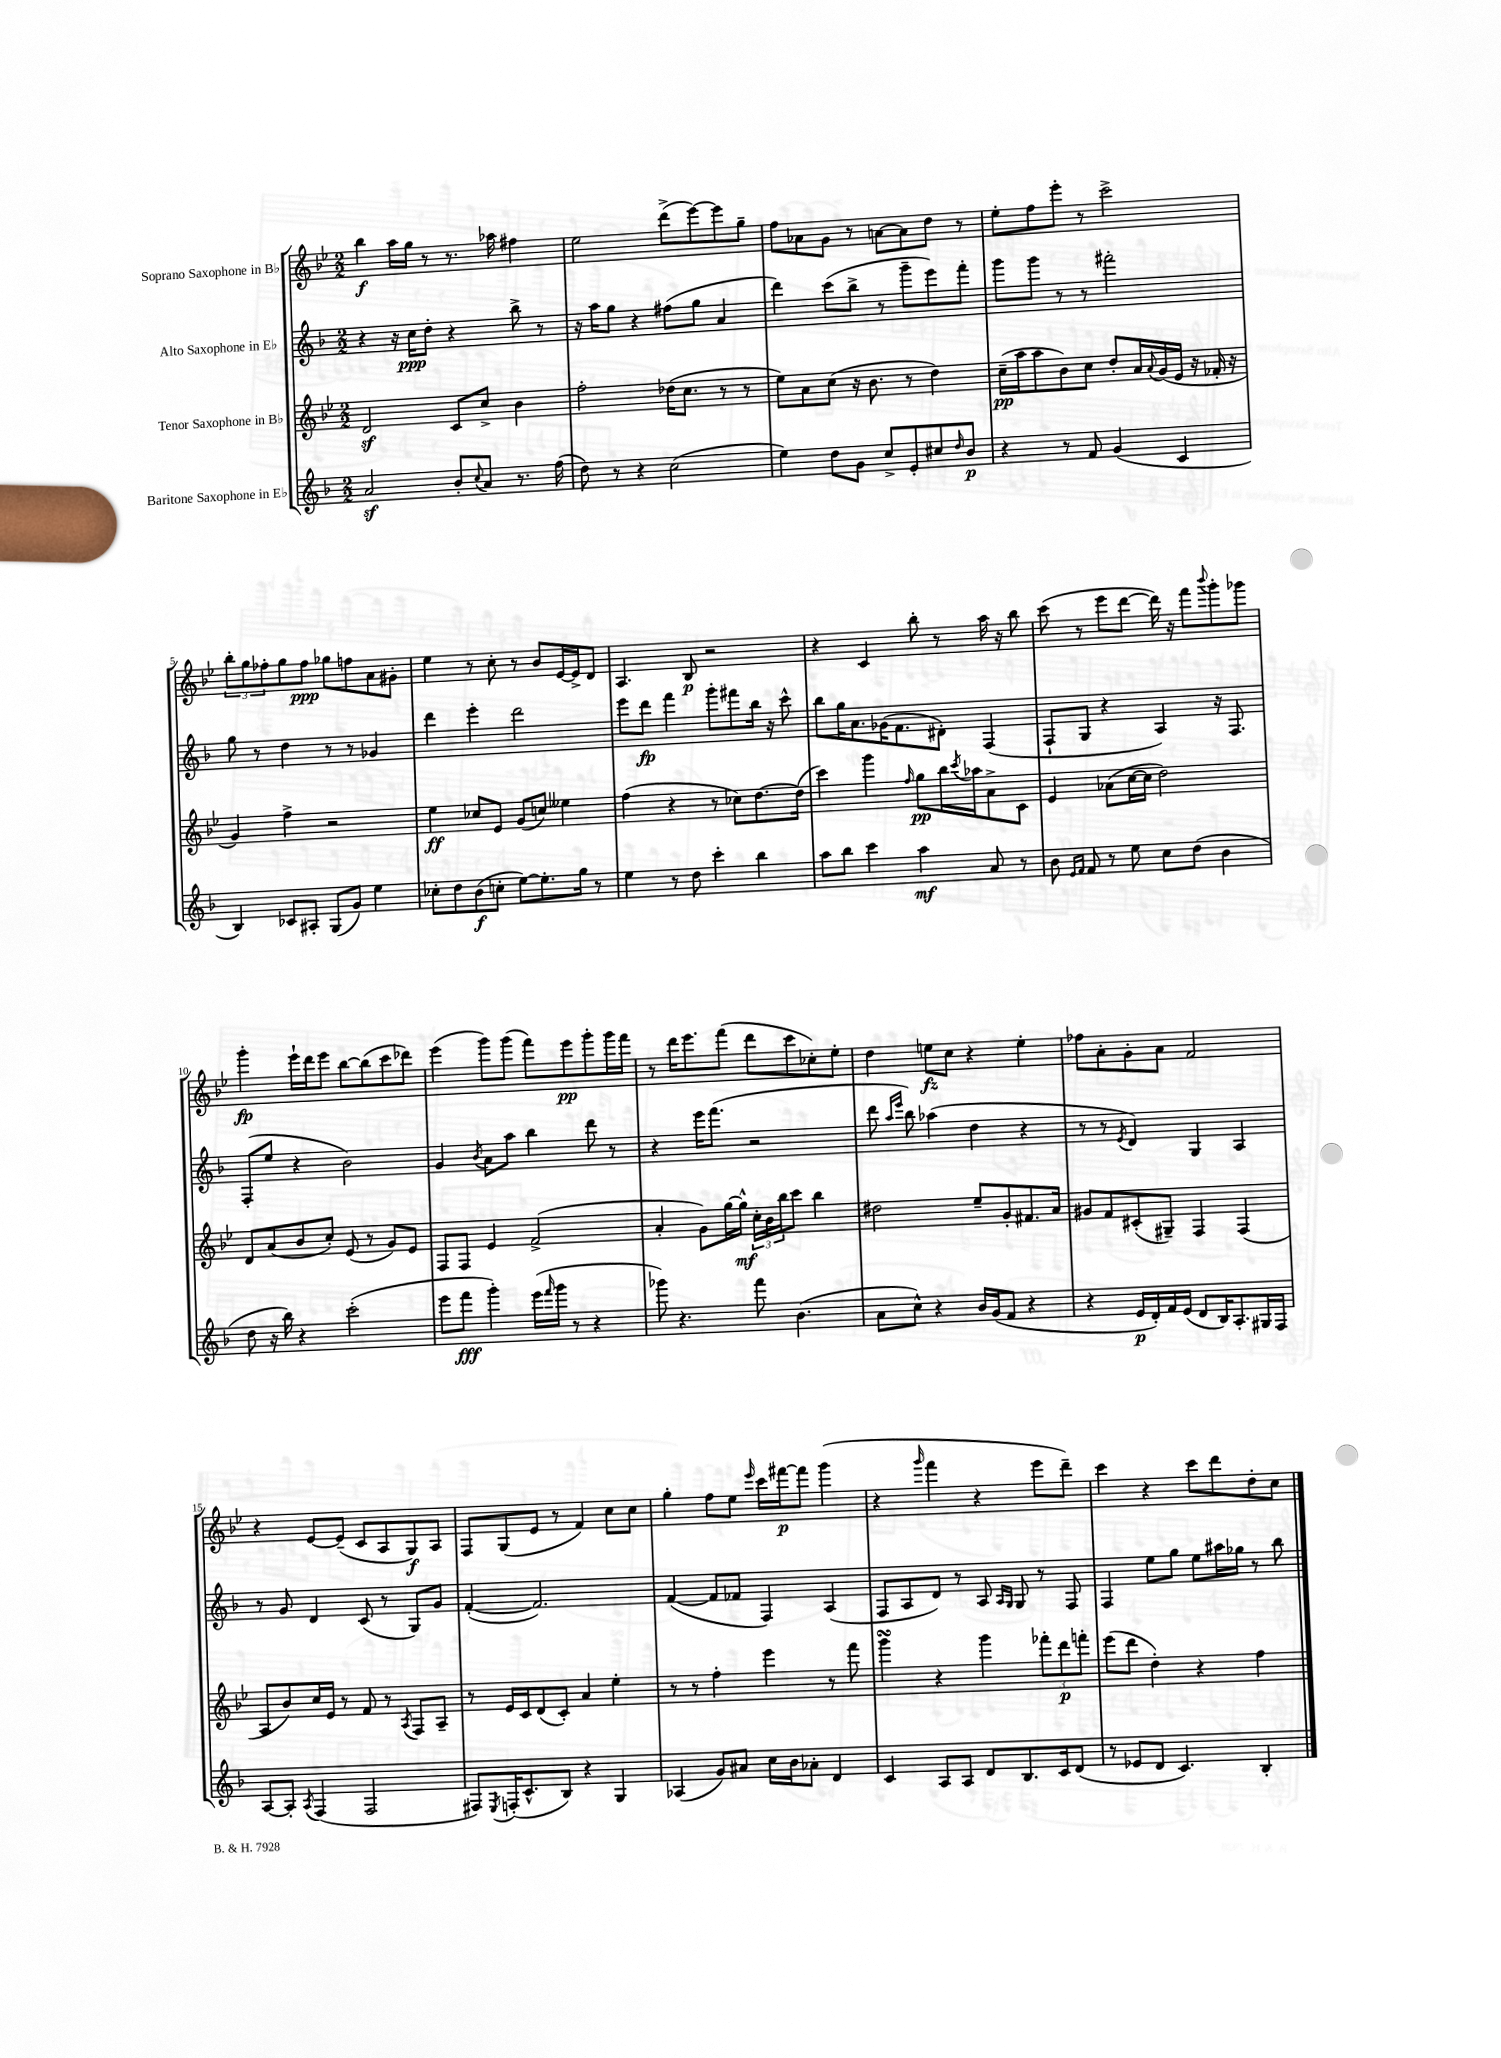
<<
\new StaffGroup <<
\new Staff = "s0" \with { instrumentName = "Soprano Saxophone in Bb" } {
    \clef treble \key bes \major \numericTimeSignature \time 2/2
    bes''4\f a''16 g''16 r8 r8. aes''16 fis''4 |
    ees''2 d'''8->( ees'''8~) ees'''8 g''8-- |
    f''8 aes'8 g'8 r8 a'8~ a'8 d''8 r8 |
    ees''8-. f''8 ees'''8-. r8 c'''2-> |
    \tuplet 3/2 { bes''8-. g''8 fes''8-. } g''8 fes''8\ppp ges''8 f''8 a'8 gis'8-. |
    ees''4 r8 c''8-. r8 bes'8 ees'16~ ees'16-> d'8 |
    a4. bes8\p r2 |
    r4 c'4 bes''8-. r8 a''16 r16 bes''8 |
    c'''8( r8 ees'''8 d'''8~ d'''16) r16 f'''8 \appoggiatura { bes'''8 } g'''8-. ges'''8 |
    g'''4-.\fp ees'''16-! d'''16 ees'''8 bes''8~ bes''8( c'''8 des'''8) |
    ees'''4( g'''8) g'''8( f'''8) ees'''8\pp g'''8-. g'''16 f'''16 |
    r8 d'''16 ees'''8. f'''8( d'''8 c'''8 ces''8-.) ees''8-. |
    d''4 e''8\fz c''8 r4 e''4-. |
    fes''8 a'8-. g'8-. a'8 f'2 |
    r4 ees'8~ ees'8--( c'8 a8 g8\f) a8 |
    f8 g8( ees'8 r8 f'4) c''8 c''8 |
    g''4-. f''8 ees''8 \grace { ees'''16 } c'''16 fis'''16~\p fis'''8 g'''4( |
    r4 \grace { g'''16 } f'''4 r4 ees'''8 d'''8--) |
    c'''4 r4 c'''8 d'''8 d''8-. c''8 \bar "|." |
}
\new Staff = "s1" \with { instrumentName = "Alto Saxophone in Eb" } {
    \clef treble \key f \major \numericTimeSignature \time 2/2
    r4 r16 c''16\ppp d''8-. r4 bes''8-> r8 |
    r16 a''16 g''8 r4 fis''8( g''8 a'4 |
    d'''4) c'''8( bes''8-> r8 g'''8-- e'''8) f'''8-. |
    g'''8 g'''8 r8 r8 fis'''2-. |
    g''8 r8 d''4 r8 r8 ges'4 |
    d'''4 e'''4-. d'''2 |
    e'''8 d'''8\fp f'''4 g'''8-. fis'''8 bes''16 r16 c'''8-^ |
    bes''8 g''16 a'8. ges'16( f'8. dis'8-.) f4( |
    f8-! g8 r4 a4) r16 f8. |
    f8-.( e''8 r4 bes'2) |
    g'4 \acciaccatura { bes'8 } a'8 a''8 bes''4 d'''8 r8 |
    r4 e'''16 f'''8.( r2 |
    d'''8 \grace { a''16 e'''16 } bes''8) aes''4( d''4 r4 |
    r8 r8 \acciaccatura { e'8 } d'4) g4 a4 |
    r8 g'8 d'4 c'8( r8 g8) g'8 |
    f'4~-.( f'2.) |
    f'4~( f'8 fes'8 f4) a4( |
    f8 a8 d'8) r8 a8 \grace { a16 g16 } g8 r8 f8 |
    f4 e''8 g''8 e''8 ais''16 ges''16 r8 bes''8 \bar "|." |
}
\new Staff = "s2" \with { instrumentName = "Tenor Saxophone in Bb" } {
    \clef treble \key bes \major \numericTimeSignature \time 2/2
    d'2\sf c'8 c''8-> bes'4 |
    f''2-. des''16( c''8. r8 r8 |
    ees''8) a'8 c''8( r16 bes'8. r8 d''4) |
    c''16--\pp( a''16 a''8 bes'8) c''8 d''8-. a'16 \appoggiatura { a'8 } g'16( ees'16 r16 fes'16-. r16 |
    g'4) f''4-> r2 |
    ees''4\ff ces''8 ees'8 g'8( c''8) eeses''4 |
    f''4( r4 r8 ces''8) d''8.~ d''16( |
    c'''4) g'''4 \grace { f''16 } g''8\pp bes''16 \acciaccatura { c'''8 } aes''16 a'8-> c'8 |
    ees'4 aes'8( c''16~ c''16 d''2) |
    d'8 a'8( bes'8 c''8-.) ees'8( r8 g'8) ees'8 |
    f8 f8 ees'4 f'2->( |
    a'4-. g'8) g''16~ g''16-^\mf \tuplet 3/2 { c''16-. bes'16 bes''16 } c'''8 bes''4 |
    dis''2 ees''8-- g'8-. fis'8. a'16 |
    gis'8 f'8 cis'8-.( gis8--) f4 f4( |
    a8 bes'8) c''16 ees'16 r8 f'8 r8 \acciaccatura { a8 } f8 a8-- |
    r8 ees'16 c'16 d'8( c'8-.) a'4 ees''4-. |
    r8 r8 f''4-. ees'''4 r8 f'''8 |
    g'''4\turn r4 g'''4 \tuplet 3/2 { fes'''8-. d'''8\p f'''8-. } |
    ees'''8( d'''8 d''4-.) r4 f''4 \bar "|." |
}
\new Staff = "s3" \with { instrumentName = "Baritone Saxophone in Eb" } {
    \clef treble \key f \major \numericTimeSignature \time 2/2
    a'2\sf bes'8-. \appoggiatura { c''8 } a'8 r8. f''16( |
    d''8) r8 r4 c''2( |
    e''4) d''8 g'8 c''8-> e'8-. cis''8 \grace { d''16 } bes'8\p |
    r4 r8 f'8 g'4( c'4 |
    bes4) ces'8 ais8-. g8( g'8) e''4 |
    ces''8-. d''8 bes'8\f( c''8-. e''8~) e''8.-. g''16 r8 |
    e''4 r8 d''8 c'''4-. bes''4 |
    a''8 bes''8 c'''4 a''4\mf a'8 r8 |
    bes'8 \grace { e'16 f'16 } f'8 r8 e''8 c''8 d''8( bes'4 |
    d''8 r16 bes''16) r4 c'''2-.( |
    e'''8 f'''8\fff g'''4-.) e'''16( \grace { f'''16 } g'''16 r8 r4 |
    ges'''8) r4. f'''8 bes'4.( |
    a'8 c''8-^) r4 bes'16 g'16( f'8 r4 |
    r4 e'16\p d'16-.) f'16 e'16( d'8 bes16) a8.-. gis16 f16 |
    a8~ a8-. \acciaccatura { a8 } f4( f2 |
    fis8) \acciaccatura { e8 } f16-.( c'8.-^ bes8) r4 g4 |
    aes4( g'8) ais'8 c''16 bes'16 aes'8-. d'4 |
    c'4 a8 a8 d'8 bes8. c'16 d'8( |
    r8 ees'8 d'8 c'4.) bes4-. \bar "|." |
}
>>
>>
